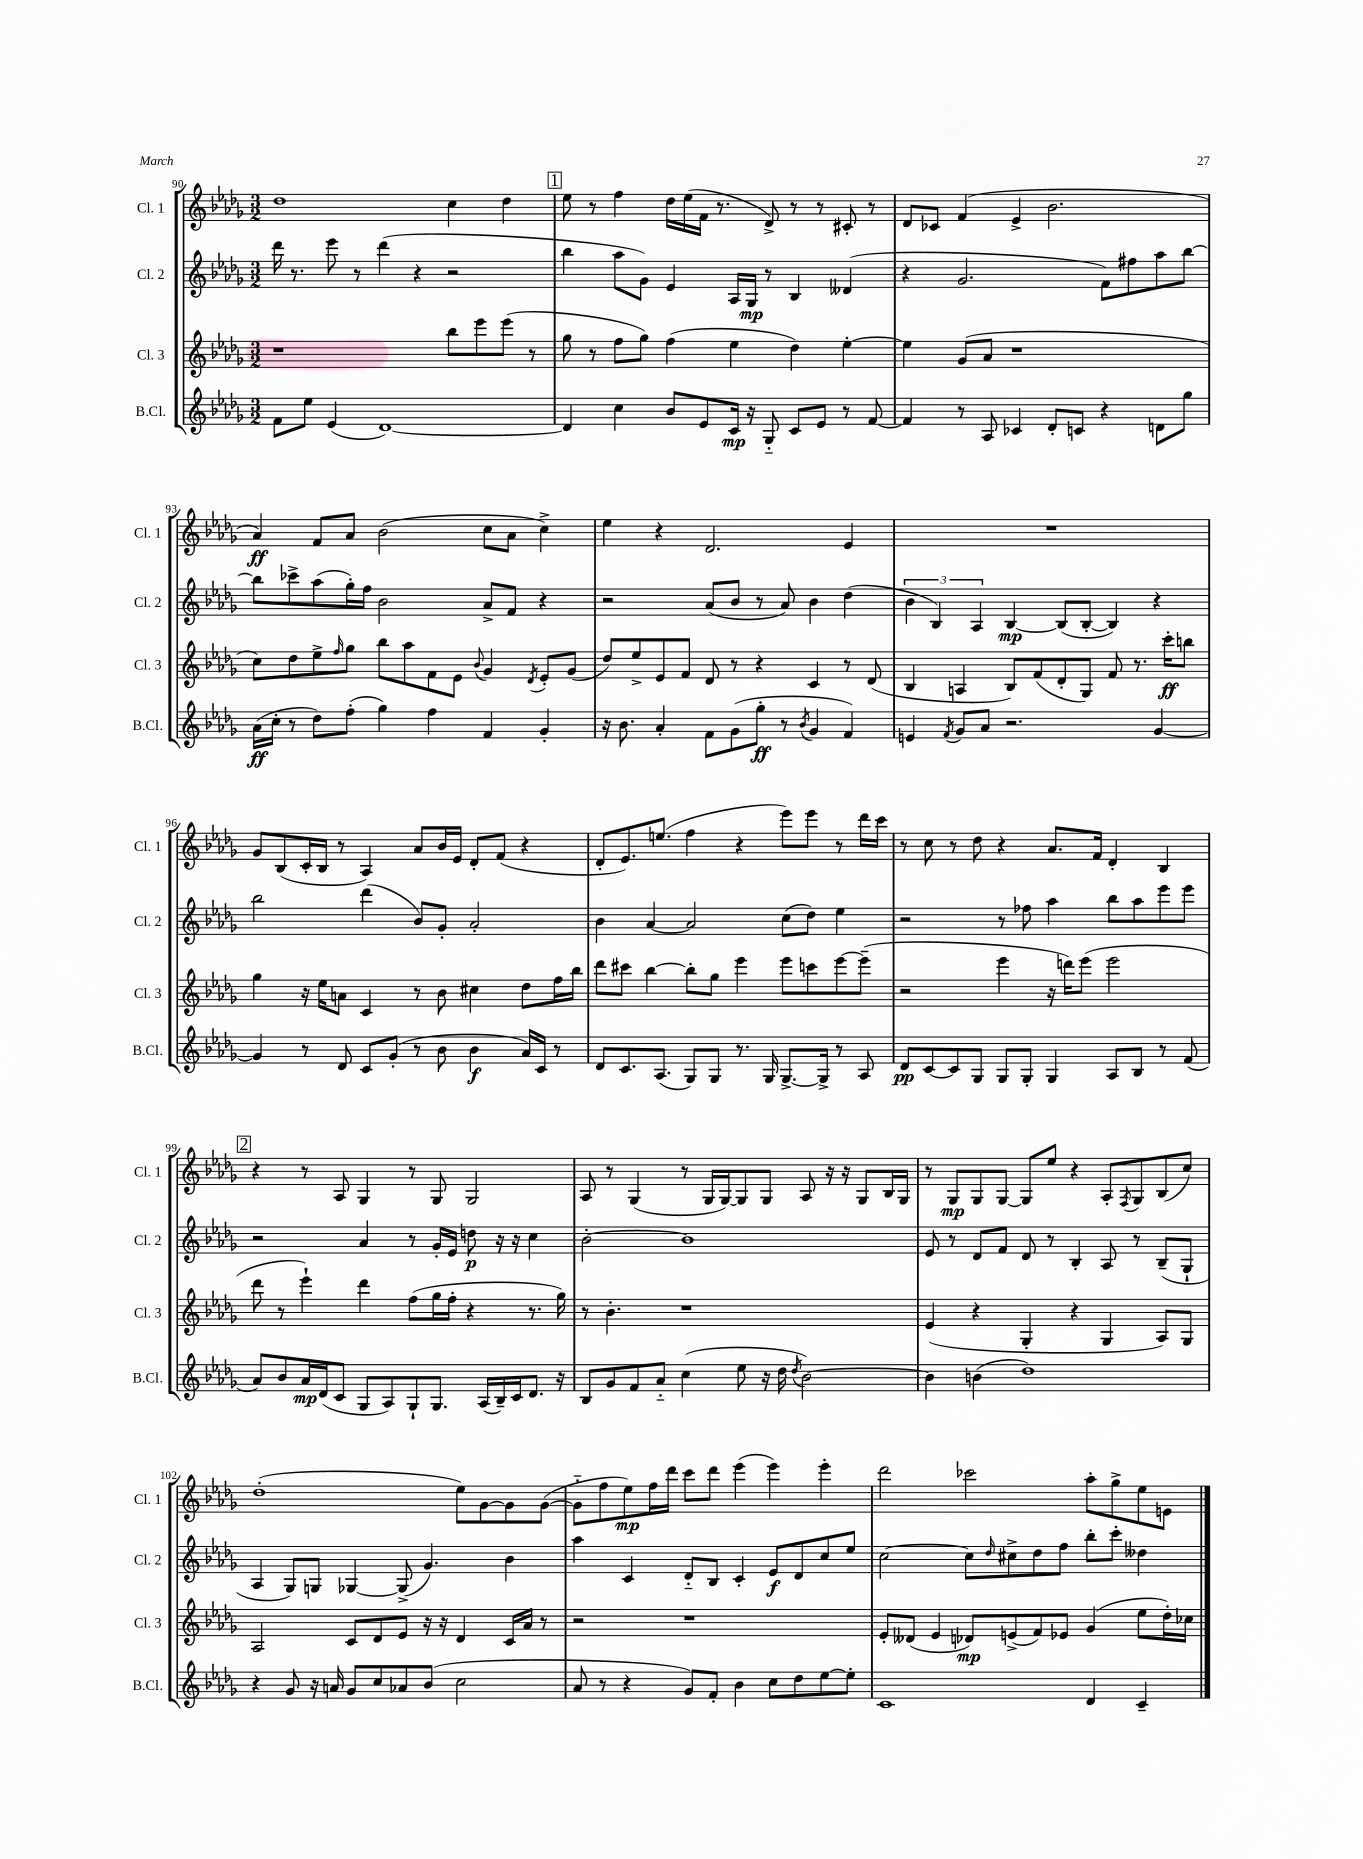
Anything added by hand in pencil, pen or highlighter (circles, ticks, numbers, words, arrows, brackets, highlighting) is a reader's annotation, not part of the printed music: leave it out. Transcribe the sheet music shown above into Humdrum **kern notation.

**kern	**kern	**kern	**kern
*staff4	*staff3	*staff2	*staff1
*clefG2	*clefG2	*clefG2	*clefG2
*k[b-e-a-d-g-]	*k[b-e-a-d-g-]	*k[b-e-a-d-g-]	*k[b-e-a-d-g-]
*M3/2	*M3/2	*M3/2	*M3/2
8f	1r	16ddd-	1dd-
.	.	8.r	.
8ee-	.	.	.
(4e-	.	8eee-	.
.	.	8r	.
[1d-)	.	(4ddd-	.
.	.	4r	.
.	8bb-	2r	4cc
.	8eee-	.	.
.	(8eee-	.	4dd-
.	8r	.	.
=	=	=	=
4d-]	8gg-	4bb-	8ee-
.	8r	.	8r
4cc	8ff	8aa-	4ff
.	8gg-)	8g-)	.
8b-	(4ff	4e-	16dd-
.	.	.	(16ee-
8e-	.	.	16f
.	.	.	8.r
16c	4ee-	16A-	.
16r	.	16G-	.
8G-'~	.	8r	8d-^)
8c	4dd-)	4B-	8r
8e-	.	.	8r
8r	[4ee-'	(4d--	8c#'
[8f	.	.	8r
=	=	=	=
4f]	4ee-]	4r	8d-
.	.	.	8c-
8r	(8g-	2.g-	(4f
8A-	8a-	.	.
4c-	1r	.	4e-^
8d-'	.	.	2.b-
8c	.	.	.
4r	.	8f)	.
.	.	8ff#	.
8d	.	8aa-	.
8gg-	.	[8bb-	.
=	=	=	=
(16a-	8cc)	8bb-]	4a-)
16cc'	.	.	.
8r	8dd-	8ccc-^	.
8dd-)	8ee-^	(8aa-	8f
.	16qqff	.	.
(8ff'	8gg-	16gg-')	8a-
.	.	16ff	.
4gg-)	8bb-	2b-	(2b-
.	8aa-	.	.
4ff	8f	.	.
.	8e-	.	.
.	8qqb-	.	.
4f	4g-	8a-^	8cc
.	.	8f	8a-
.	8qd-	.	.
4g-'	8e-'	4r	4cc^)
.	(8g-	.	.
=	=	=	=
16r	8dd-)	2r	4ee-
8.b-	.	.	.
.	8ee-^	.	.
4a-'	8e-	.	4r
.	8f	.	.
8f	8d-	(8a-	2.d-
(8g-	8r	8b-	.
8gg-'	4r	8r	.
8r	.	8a-)	.
8qb-	.	.	.
4g-	4c	4b-	.
4f)	8r	(4dd-	4e-
.	(8d-	.	.
=	=	=	=
4e	4B-	6b-	1.r
.	.	6B-)	.
8qf	.	.	.
8g-	4A	.	.
.	.	6A-	.
8a-	.	.	.
2.r	8B-)	[4B-	.
.	(8f	.	.
.	8d-'	(8B-]	.
.	8G-)	[8B-'	.
.	8f	4B-])	.
.	8.r	.	.
[4g-	.	4r	.
.	16ccc'	.	.
.	8bb	.	.
=	=	=	=
4g-]	4gg-	2bb-	8g-
.	.	.	(8B-
8r	16r	.	16c'
.	16ee-	.	16B-
8d-	8a	.	8r
8c	4c	(4ddd-	4A-)
(8g-'	.	.	.
8r	8r	8b-)	8a-
8b-	8b-	8g-'	16b-
.	.	.	16e-
4b-	4cc#	2a-'	8d-'
.	.	.	(8f
16a-)	8dd-	.	4r
16c	.	.	.
8r	16ff	.	.
.	16bb-	.	.
=	=	=	=
8d-	8ddd-	4b-	8d-'
8.c	8ccc#	.	8.e-)
.	[4bb-	[4a-	.
(8.A-	.	.	(8.ee
8G-)	8bb-']	2a-]	4ff
8G-	8gg-	.	.
8.r	4eee-	.	4r
16G-	.	.	.
[8.G-^	8eee-	(8cc	8eee-)
.	8ccc	8dd-)	8eee-
16G-^]	.	.	.
8r	[8eee-	4ee-	8r
8A-	(8eee-~]	.	16ddd-
.	.	.	16ccc
=	=	=	=
8d-	2r	2r	8r
[8c	.	.	8cc
8c]	.	.	8r
8G-	.	.	8dd-
8G-	4eee-	8r	4r
8G-'	.	8ff-	.
4G-	16r	4aa-	8.a-
.	16ddd)	.	.
.	(8eee-	.	.
.	.	.	16f
8A-	2eee-	8bb-	4d-'
8B-	.	8aa-	.
8r	.	8eee-	4B-
(8f	.	8eee-	.
=	=	=	=
8a-)	8ddd-	2r	4r
8b-	8r	.	.
16a-	4eee-`)	.	8r
(16d-	.	.	.
8c	.	.	8A-
8G-	4ddd-	4a-	4G-
8A-)	.	.	.
8G-`	(8ff	8r	8r
8.G-	16gg-	16g-'	8G-
.	16ff'	16e-	.
.	4r	8dd	2G-
(16A-	.	.	.
16B-~)	.	16r	.
16c	.	16r	.
8.d-	8.r	4cc	.
16r	16gg-)	.	.
=	=	=	=
8B-	8r	[2b-'	8A-
8g-	4.b-'	.	8r
8f	.	.	(4G-
8a-'~	.	.	.
(4cc	1r	1b-]	8r
.	.	.	16G-
.	.	.	[16G-)
8ee-	.	.	8G-]
16r	.	.	8G-
16dd-	.	.	.
8qdd-	.	.	.
[2b-)	.	.	8A-
.	.	.	16r
.	.	.	16r
.	.	.	8G-
.	.	.	16B-
.	.	.	16G-
=	=	=	=
4b-]	(4e-	8e-	8r
.	.	8r	8G-
(4b	4r	8d-	8G-
.	.	8f	[8G-
1dd-)	4G-'	8d-	8G-]
.	.	8r	8ee-
.	4r	4B-'	4r
.	4G-	8A-	8A-'
.	.	.	8qF
.	.	8r	8G-
.	8A-)	(8B-~	(8B-
.	8G-	8G-`	8cc)
=	=	=	=
4r	2A-	4A-	(1dd-'
8g-	.	8G-)	.
16r	.	8G	.
16a	.	.	.
8g-	8c	[4G-	.
8cc	8d-	.	.
8a-	8e-	(8G-^]	.
(8b-	16r	4.g-)	.
.	16r	.	.
2cc	4d-	.	8ee-)
.	.	.	[8g-
.	16c	4b-	8g-]
.	16a-	.	.
.	8r	.	([8g-
=	=	=	=
8a-	2r	4aa-	8g-'~]
8r	.	.	8ff
4r	.	4c	8ee-)
.	.	.	16ff
.	.	.	16ddd-
8g-)	1r	8d-'~	8ccc
8f'	.	8B-	8ddd-
4b-	.	4c'	(4eee-
8cc	.	8e-	4eee-)
8dd-	.	8d-	.
[8ee-	.	8cc	4eee-'
8ee-']	.	8ee-	.
=	=	=	=
1c	8e-'	[2cc	2ddd-
.	(8d--	.	.
.	4e-	.	.
.	8d-)	8cc]	2ccc-
.	.	16qqdd-	.
.	(8e^	8cc#^	.
.	8f)	8dd-	.
.	8e-	8ff	.
4d-	(4g-	8bb-'	8aa-'
.	.	8ccc'	8gg-^
4c~	8ee-	4dd--	8ee-
.	16dd-')	.	8e
.	16cc-	.	.
==	==	==	==
*-	*-	*-	*-
